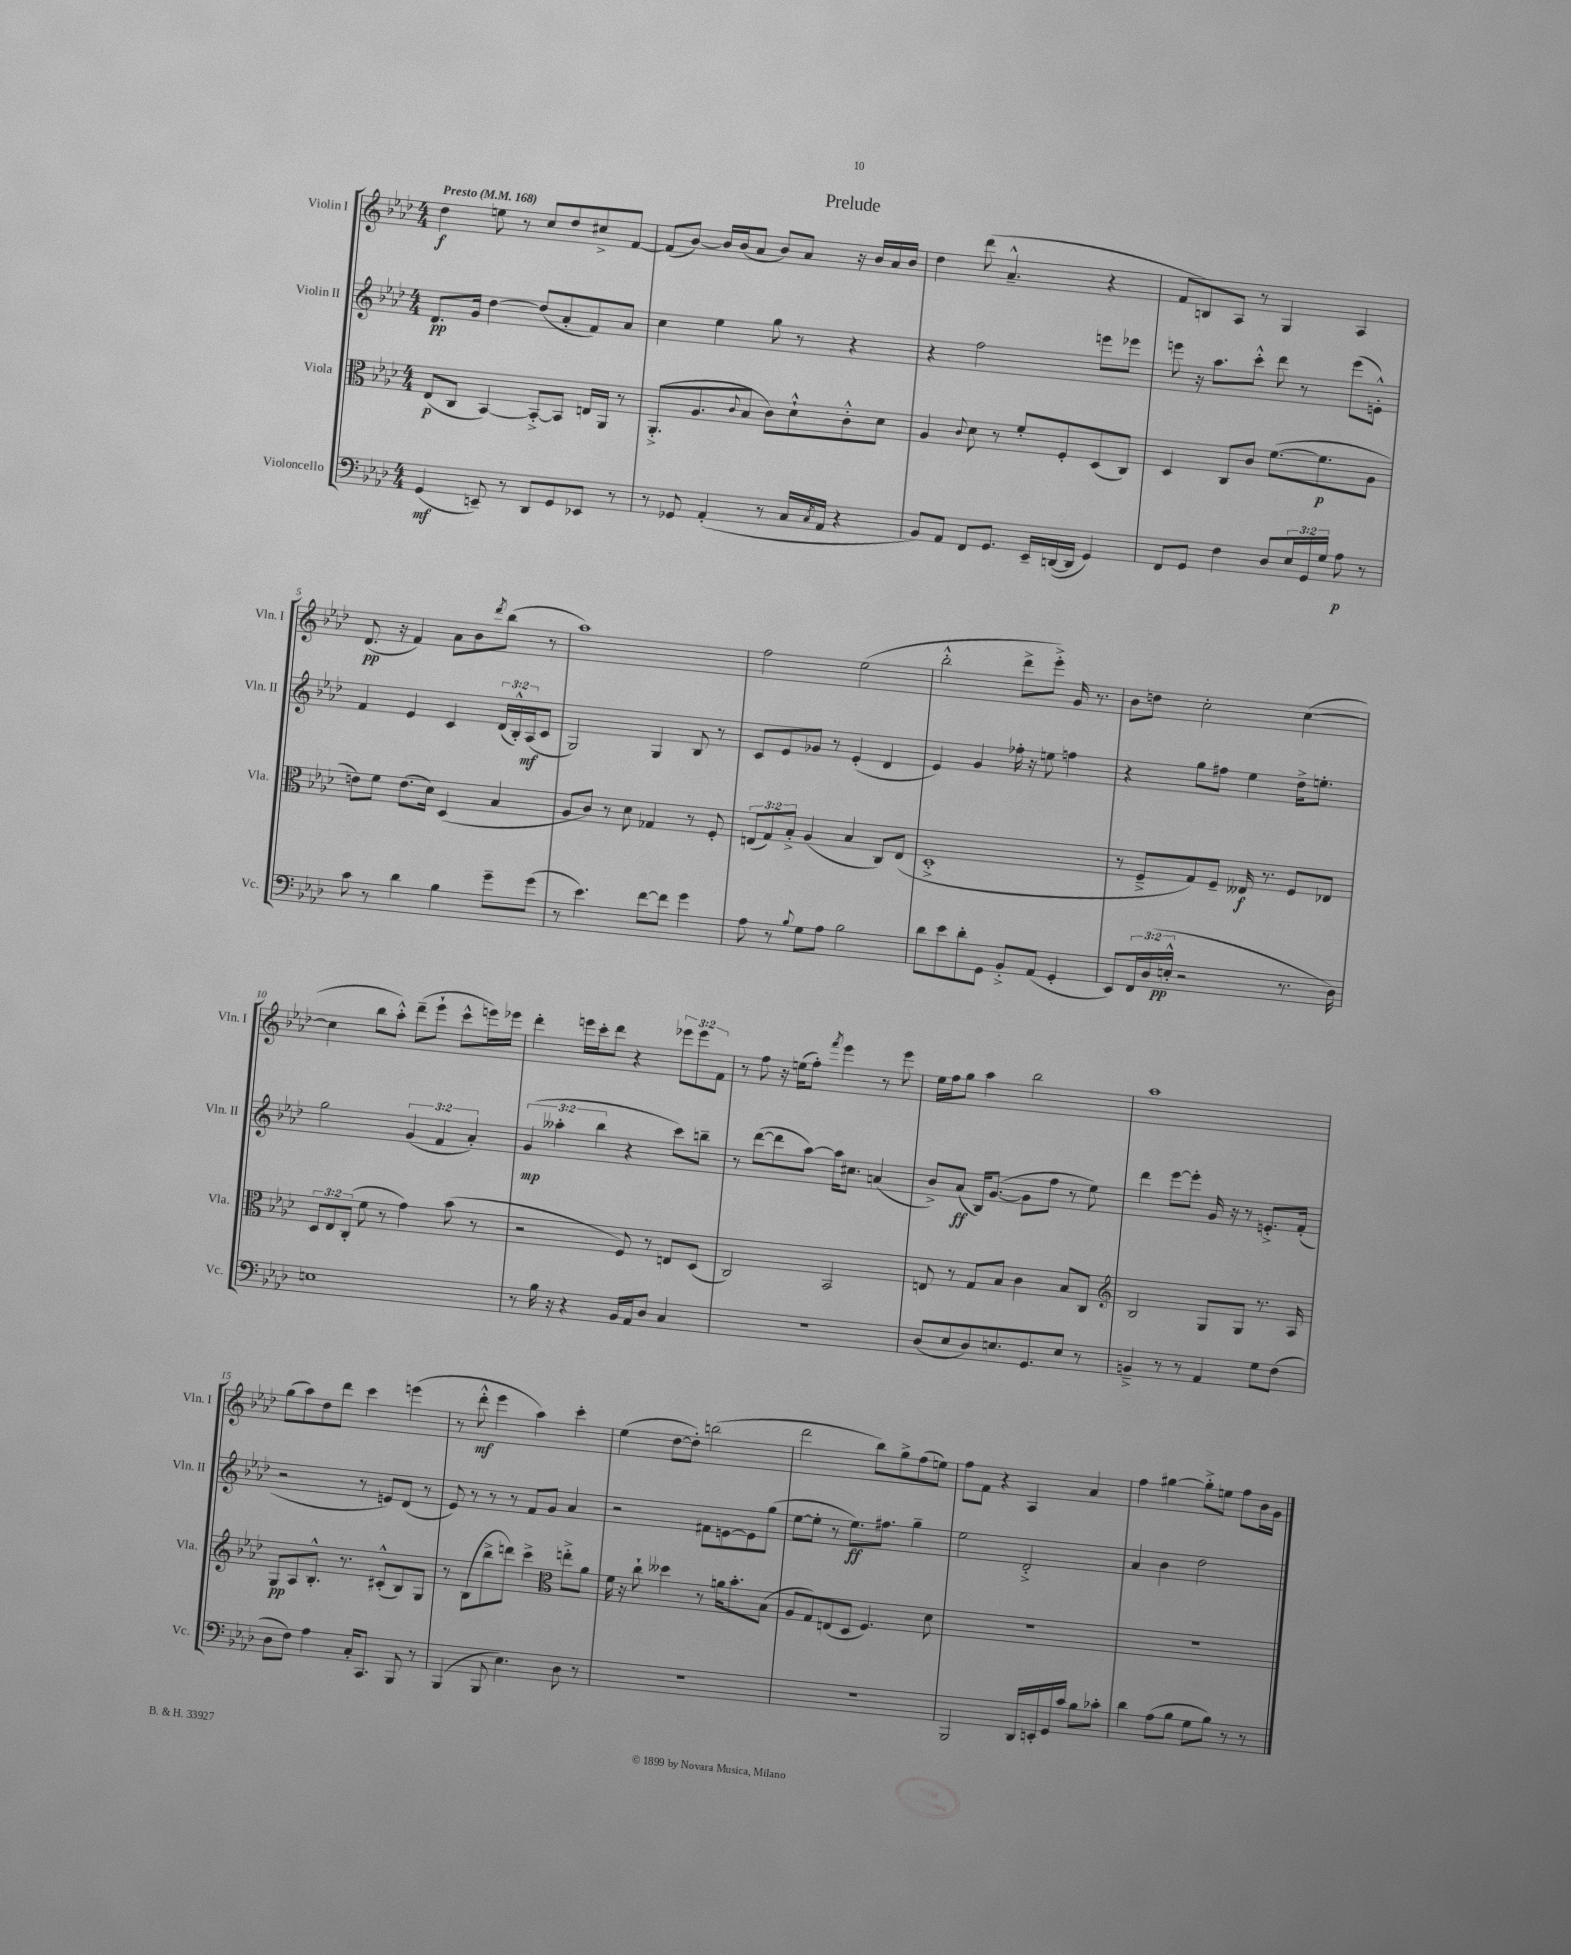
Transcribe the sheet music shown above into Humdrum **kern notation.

**kern	**dynam	**kern	**dynam	**kern	**dynam	**kern	**dynam
*part4	*part4	*part3	*part3	*part2	*part2	*part1	*part1
*staff4	*staff4	*staff3	*staff3	*staff2	*staff2	*staff1	*staff1
*I"Violoncello	*	*I"Viola	*	*I"Violin II	*	*I"Violin I	*
*I'Vc.	*	*I'Vla.	*	*I'Vln. II	*	*I'Vln. I	*
*clefF4	*	*clefC3	*	*clefG2	*	*clefG2	*
*k[b-e-a-d-]	*	*k[b-e-a-d-]	*	*k[b-e-a-d-]	*	*k[b-e-a-d-]	*
*M4/4	*	*M4/4	*	*M4/4	*	*M4/4	*
*MM168	*	*MM168	*	*MM168	*	*MM168	*
=1	=1	=1	=1	=1	=1	=1	=1
!	!	!	!	!	!	!LO:TX:a:B:t=Presto	!
(4GG/	mf	(8E-/L	p	8.d-/L	pp	4dd-\	f
.	.	8C/J	.	.	.	.	.
.	.	.	.	16g/Jk	.	.	.
8EEn~/)	.	[4BB-/)	.	[4dd-\	.	8een\	.
8r	.	.	.	.	.	8r	.
8DD-/L	.	8BB-'^/L_	.	(8dd-/L]	.	8cc/L	.
8GG/	.	8BB-/J]	.	8a-'/	.	8dd-/	.
8EE-X/J	.	16En/LL	.	8f/)	.	8cc#X^/	.
.	.	16AA-/JJ	.	.	.	.	.
8r	.	8r	.	8a-/J	.	[8f/J	.
=2	=2	=2	=2	=2	=2	=2	=2
8r	.	(8.AA-'^/L	.	4cc\	.	(8f/L]	.
8GG-X/	.	.	.	.	.	[8b-/J)	.
.	.	8.A-/	.	.	.	.	.
(4AA-'/	.	.	.	4ee-\	.	16b-/LL]	.
.	.	.	.	.	.	(16b-/J	.
.	.	8qqc/	.	.	.	.	.
.	.	8B-/J	.	.	.	8a-/J	.
8r	.	8c\L)	.	8gg\	.	8b-/L)	.
16C/LL	.	8d-`^^\	.	8r	.	8a-/J	.
8qC/	.	.	.	.	.	.	.
16AA-/JJ	.	.	.	.	.	.	.
4r	.	8c'^^\	.	4r	.	16r	.
.	.	.	.	.	.	16b-/LL	.
.	.	8d-\J	.	.	.	16a-/	.
.	.	.	.	.	.	16b-/JJ	.
=3	=3	=3	=3	=3	=3	=3	=3
8BB-/L)	.	4A-/	.	4r	.	4dd-\	.
8AA-/J	.	.	.	.	.	.	.
.	.	8qqc/	.	.	.	.	.
8FF/L	.	8d-\	.	2ff\	.	(8ddd-\	.
8.GG/J	.	8r	.	.	.	4.a-~^^/	.
.	.	8f'/L	.	.	.	.	.
16EE-~/LL	.	.	.	.	.	.	.
([16DDn/	.	8F'/	.	.	.	.	.
16DD/JJ]	.	.	.	.	.	.	.
4GG/)	.	(8D-/	.	8eeen\L	.	4r	.
.	.	8C/J)	.	8eee-X\J	.	.	.
=4	=4	=4	=4	=4	=4	=4	=4
8FF/L	.	4D-/	.	8eeen\	.	8f/L	.
8GG/J	.	.	.	16r	.	8Bn/)	.
.	.	.	.	8.aa-\L	.	.	.
4F\	.	8C/L	.	.	.	8A-/J	.
.	.	8c/J	.	8ccc'^^\J	.	8r	.
8D-/L	.	([8.f\L	.	8ddd-\	.	4G/	.
24E-/L	.	.	.	8r	.	.	.
24GG/	.	.	.	.	.	.	.
.	.	8.f\]	p	.	.	.	.
24G/JJ	.	.	.	.	.	.	.
8A-\	p	.	.	(8eee\L	.	4A-/	.
8r	.	8A-\J	.	8en'^^\J)	.	.	.
!!LO:LB:g=z
=5	=5	=5	=5	=5	=5	=5	=5
8c\	.	8en\L)	.	4f/	.	(8.d-/	pp
8r	.	8f\J	.	.	.	.	.
.	.	.	.	.	.	16r	.
4d-\	.	(8.e\L	.	4e-/	.	4f/)	.
.	.	16d-\Jk)	.	.	.	.	.
4B-\	.	(4D-/	.	4c/	.	8a-\L	.
.	.	.	.	.	.	8b-\	.
.	.	.	.	.	.	8qddd-/	.
8g~\L	.	4B-/	.	(24d-/LL	.	(8bb-\J	.
.	.	.	.	24B-'^^/)	.	.	.
.	.	.	.	(24A-/J	mf	.	.
(8g\J	.	.	.	8c/J	.	8r	.
=6	=6	=6	=6	=6	=6	=6	=6
8r	.	8A-/L	.	2G/)	.	1aa-)	.
4.e-\)	.	8c/J)	.	.	.	.	.
.	.	8r	.	.	.	.	.
.	.	8d-\	.	.	.	.	.
[8f\L	.	4G-X/	.	4G/	.	.	.
8f\J]	.	.	.	.	.	.	.
4g\	.	8r	.	8B-/	.	.	.
.	.	8F'/	.	8r	.	.	.
=7	=7	=7	=7	=7	=7	=7	=7
8A-\	.	(12En/L	.	8c/L	.	2ff\	.
.	.	12G/)	.	.	.	.	.
8r	.	.	.	8e-/	.	.	.
.	.	12B-'^/J	.	.	.	.	.
8qqB-/	.	.	.	.	.	.	.
8G\L	.	(4A-/	.	8g-X/J	.	.	.
8A-\J	.	.	.	8r	.	.	.
2B-\	.	4B-/	.	(4e-'/	.	(2ee-\	.
.	.	8C/L)	.	4d-/	.	.	.
.	.	(8E/J	.	.	.	.	.
=8	=8	=8	=8	=8	=8	=8	=8
8d-\L	.	1D-'^	.	4e-/)	.	2bb-'^^\	.
8e-\	.	.	.	.	.	.	.
8d-'\	.	.	.	4g/	.	.	.
8GG\J	.	.	.	.	.	.	.
8BB-'^/L	.	.	.	16ff-X'\	.	8ddd-^\L	.
.	.	.	.	16r	.	.	.
(8AA-/J	.	.	.	8een\	.	8eee-'^\J)	.
4GG'/	.	.	.	4ffn\	.	16g/	.
.	.	.	.	.	.	8.r	.
=9	=9	=9	=9	=9	=9	=9	=9
8EE-/L)	.	8r	.	4r	.	8b-\L	.
24FF/L	.	8F~^/L	.	.	.	8ddn\J	.
(24D-/	.	.	.	.	.	.	.
24En'^^/JJ	pp	.	.	.	.	.	.
2r	.	8G/)	.	8gg\L	.	2cc'\	.
.	.	8F~/J	.	8ff#X\J	.	.	.
.	.	16E--X/	f	4ee-\	.	.	.
.	.	8.r	.	.	.	.	.
8.r	.	8F/L	.	16dd-^\KL	.	([4cc\	.
.	.	.	.	8.een'\J	.	.	.
.	.	8E-X/J	.	.	.	.	.
16D-\)	.	.	.	.	.	.	.
!!LO:LB:g=z
=10	=10	=10	=10	=10	=10	=10	=10
1En	.	12D-/L	.	2gg\	.	4cc\]	.
.	.	12E-/	.	.	.	.	.
.	.	(12C'/J	.	.	.	.	.
.	.	8f\	.	.	.	8bb-\L	.
.	.	8r	.	.	.	8aa-'^^\J)	.
.	.	4g\)	.	(6g/	.	(8ddd-~\L	.
.	.	.	.	.	.	8eee-`\J	.
.	.	.	.	6f/	.	.	.
.	.	(8b-\	.	.	.	8ccc^^\L	.
.	.	.	.	6a-'/)	.	.	.
.	.	8r	.	.	.	16eeen\L)	.
.	.	.	.	.	.	16eee-X\JJ	.
=11	=11	=11	=11	=11	=11	=11	=11
8r	.	2r	.	(6g/	mp	4ddd-'\	.
16B-\	.	.	.	.	.	.	.
.	.	.	.	6aa--X'\	.	.	.
16r	.	.	.	.	.	.	.
4r	.	.	.	.	.	16eeen\LL	.
.	.	.	.	.	.	16ccc'\J	.
.	.	.	.	6bb-\	.	.	.
.	.	.	.	.	.	8ddd-\J	.
16BB-/LL	.	8F/)	.	4r	.	4r	.
16AA-/J	.	.	.	.	.	.	.
8D-/J	.	8r	.	.	.	.	.
4C/	.	8En/L	.	8ccc\L)	.	12eee-X\L	.
.	.	.	.	.	.	12eee-\	.
.	.	(8D-/J	.	8bbn~\J	.	.	.
.	.	.	.	.	.	12f\J	.
=12	=12	=12	=12	=12	=12	=12	=12
1r	.	2C/)	.	8r	.	8r	.
.	.	.	.	([8ddd-\L	.	8ff\	.
.	.	.	.	8ddd-\]	.	16r	.
.	.	.	.	.	.	(16een\KL	.
.	.	.	.	[8aa-\J)	.	8ff'\J)	.
.	.	.	.	.	.	8qfff/	.
.	.	2BB-/	.	16aa-\KL]	.	4eee-\	.
.	.	.	.	8.cc#X\J	.	.	.
.	.	.	.	(4an/	.	8r	.
.	.	.	.	.	.	8eee-\	.
=13	=13	=13	=13	=13	=13	=13	=13
(8D-/L	.	8En/	.	8b-^/L)	.	16ee-\LL	.
.	.	.	.	.	.	16ff\J	.
8E-/	.	8r	.	(8a-/J	ff	8gg\J	.
8D-/)	.	8G/L	.	16B-/KL)	.	4aa-\	.
.	.	.	.	([8.g/J	.	.	.
8.En/	.	8B-/J	.	.	.	.	.
.	.	4c\	.	8g\L]	.	2bb-\	.
8.GG/	.	.	.	.	.	.	.
.	.	.	.	8ff\J	.	.	.
8E/J	.	8B-/L	.	8r	.	.	.
8r	.	8C/J	.	8ee-\)	.	.	.
=14	=14	=14	=14	=14	=14	=14	=14
*	*	*clefG2	*	*	*	*	*
4BBn~^/	.	2B-/	.	4ddd-\	.	1aa-	.
8r	.	.	.	[8eee-\L	.	.	.
8r	.	.	.	8eee-'\J]	.	.	.
4AA-/	.	8G/L	.	16g/	.	.	.
.	.	.	.	16r	.	.	.
.	.	8G/J	.	8r	.	.	.
8G\L	.	8.r	.	8.en'^/L	.	.	.
(8F\J	.	.	.	.	.	.	.
.	.	16A-/	.	(16f'/Jk	.	.	.
!!LO:LB:g=z
=15	=15	=15	=15	=15	=15	=15	=15
8D-\L	.	8G/L	pp	2r	.	(8gg\L	.
8F\J)	.	8A-/	.	.	.	8aa-\)	.
4A-\	.	8.B-'^^/J	.	.	.	8dd-\	.
.	.	.	.	.	.	8ddd-\J	.
.	.	8.r	.	.	.	.	.
16C'/KL	.	.	.	8r	.	4ccc\	.
8.CC/J	.	.	.	.	.	.	.
.	.	(8c#X'^^/L	.	8en/L)	.	.	.
8BBB-/	.	8B-/)	.	(8d-/J	.	(4eeen\	.
8r	.	8G/J	.	8r	.	.	.
=16	=16	=16	=16	=16	=16	=16	=16
(4BBB-/	.	8r	.	8e-/)	.	8r	.
.	.	(8B-\L	.	8r	.	8ddd-'^^\	mf
8BBB-/	.	8bb-^\	.	8r	.	4eee-\	.
4.E-\)	.	8dddn\J)	.	8r	.	.	.
.	.	4ccc^\	.	8f/L	.	4aa-\)	.
.	.	.	.	8g/J	.	.	.
*	*	*clefC3	*	*	*	*	*
8D-\	.	8een'^\L	.	4a-/	.	4ccc'\	.
8r	.	8a-\J	.	.	.	.	.
=17	=17	=17	=17	=17	=17	=17	=17
1r	.	16f\	.	2r	.	(4ee-\	.
.	.	16r	.	.	.	.	.
.	.	8cc`\	.	.	.	.	.
.	.	4dd--X\	.	.	.	[8dd-\L	.
.	.	.	.	.	.	8dd-'\J])	.
.	.	8r	.	8f#X\L	.	(2bbn\	.
.	.	16an\KL	.	[8en\	.	.	.
.	.	8.b-'\	.	.	.	.	.
.	.	.	.	8e\]	.	.	.
.	.	(8B-\J	.	(8gg\J	.	.	.
=18	=18	=18	=18	=18	=18	=18	=18
1r	.	8A-/L	.	[8ee-\L	.	2ddd-\	.
.	.	8G/)	.	8ee-'\J]	.	.	.
.	.	(8En/	.	8r	.	.	.
.	.	8D-/J	.	8.ee-\L)	ff	.	.
.	.	4.F/)	.	.	.	8bb-\L)	.
.	.	.	.	8.ff#X\J	.	.	.
.	.	.	.	.	.	8gg^\	.
.	.	.	.	4gg~\	.	(8ff\	.
.	.	8d-\	.	.	.	8een\J)	.
=19	=19	=19	=19	=19	=19	=19	=19
2BBB-/	.	1r	.	2ee-\	.	8ff\L	.
.	.	.	.	.	.	8f\J	.
.	.	.	.	.	.	4r	.
16DD-/LL	.	.	.	2d-'^/	.	4A-/	.
16EEn'/	.	.	.	.	.	.	.
16GG/	.	.	.	.	.	.	.
16c/JJ	.	.	.	.	.	.	.
8B-\L	.	.	.	.	.	4a-/	.
8c-X'\J	.	.	.	.	.	.	.
=20	=20	=20	=20	=20	=20	=20	=20
4d-\	.	1r	.	4a-/	.	4ff\	.
(8A-\L	.	.	.	4b-\	.	[4gg#X\	.
8B-\J	.	.	.	.	.	.	.
8G\L	.	.	.	2dd-\	.	8gg#'^\L]	.
8B-\J)	.	.	.	.	.	8een\J	.
8r	.	.	.	.	.	8ff\L	.
8r	.	.	.	.	.	16b-\L	.
.	.	.	.	.	.	16g\JJ	.
==	==	==	==	==	==	==	==
*-	*-	*-	*-	*-	*-	*-	*-
